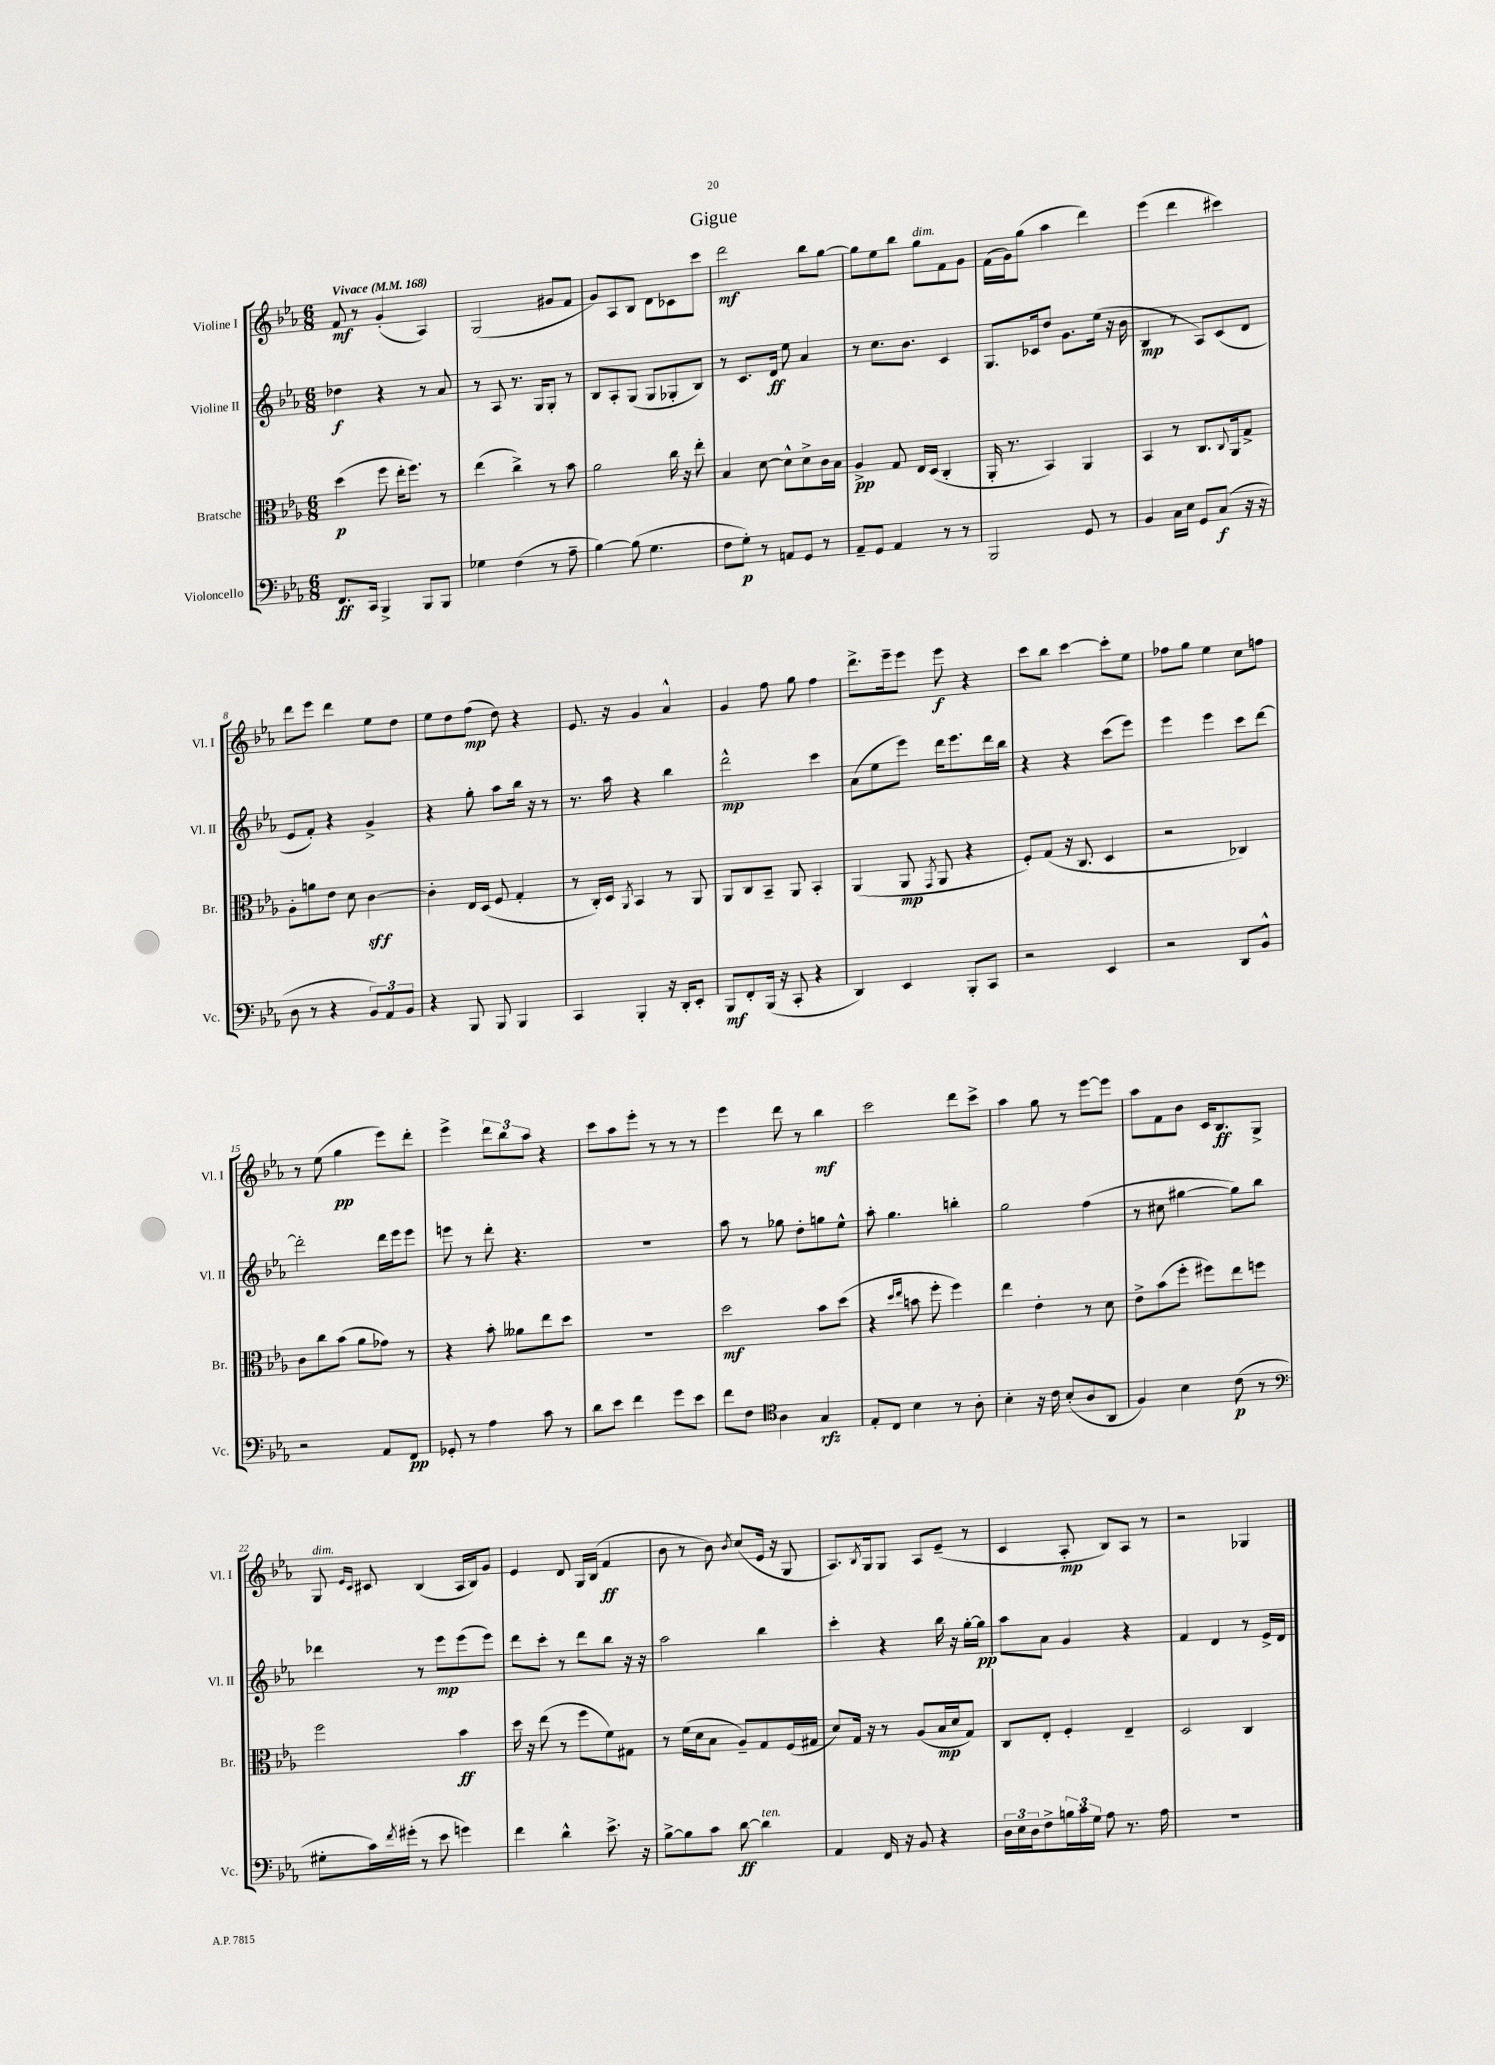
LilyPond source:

\header { title = "Gigue" }
<<
\new StaffGroup <<
\new Staff = "s0" \with { instrumentName = "Violine I" shortInstrumentName = "Vl. I" } {
    \clef treble \key ees \major \numericTimeSignature \time 6/8 \tempo "Vivace" 4 = 168
    f'8\mf r8 g'4-.( aes4) |
    g2( gis'8 f'8 |
    g'8) aes8 bes8 d'8 ces'8 c'''8 |
    d'''2\mf bes''8 g''8~ |
    g''8 ees''8 bes''8 g''8^\markup { \italic "dim." } f'8 g'8 |
    f'16( g'16) g''8( aes''4 d'''4) |
    ees'''4( d'''4 cis'''4) |
    d'''8 ees'''8 d'''4 ees''8 d''8 |
    ees''8 d''8 f''8\mp( d''8) r4 |
    ees'8. r16 g'4 aes'4-^ |
    g'4 f''8 g''8 f''4 |
    d'''8.-> ees'''16-- ees'''8 ees'''8\f r4 |
    c'''8 bes''8 c'''4~ c'''8-. ees''8 |
    fes''8 g''8 ees''4 c''8 f''8 |
    r8 ees''8( g''4\pp ees'''8) d'''8-. |
    ees'''4-> \tuplet 3/2 { d'''8 bes''8 aes''8 } r4 |
    c'''8 aes''8 ees'''8-. r8 r8 r8 |
    ees'''4 d'''8 r8 bes''4\mf |
    c'''2 d'''8 c'''8-> |
    aes''4 g''8 r8 ees'''8~ ees'''8 |
    aes''8 f'8 bes'8 c'16 bes8.\ff g8-> |
    g8^\markup { \italic "dim." } \grace { ees'16 c'16 } cis'8 bes4( aes16 bes16) g'8 |
    ees'4 d'8 g16 bes16( f'4\ff |
    bes'8 r8 bes'8) \acciaccatura { bes'8 } c''8( ees'16 r16 g8 |
    aes8.) \acciaccatura { bes8 } g16 g8 aes8 ees'8--( r8 |
    c'4 aes8-.\mp bes8) aes8 r8 |
    r2 ges4 \bar "|." |
}
\new Staff = "s1" \with { instrumentName = "Violine II" shortInstrumentName = "Vl. II" } {
    \clef treble \key ees \major \numericTimeSignature \time 6/8
    des''4\f r4 r8 aes'8 |
    r8 aes8 r8. g16 g8-. r8 |
    bes8 aes8-. g8( g8 ges8-. bes8) |
    r8 c'8. d'16\ff ees''8 aes'4 |
    r8 c''8. bes'8. c'4 |
    g8. ces'16 d''8 g'8. ees''16( r16 bes'16 |
    bes4\mp r8 aes8) c'8( d'8 |
    ees'8 f'8-.) r4 g'4-> |
    r4 g''8-. aes''8 bes''16 r16 r8 |
    r8. aes''16 r4 bes''4 |
    d'''2-^\mp c'''4 |
    aes'8( ees''8 ees'''8) d'''16 ees'''8. d'''16 bes''16 |
    r4 r4 c'''8( ees'''8) |
    ees'''4 ees'''4 c'''8 d'''8~ |
    d'''2-. d'''16 ees'''16 ees'''8 |
    e'''8 r8 d'''8-. r4. |
    R2. |
    aes''8 r8 ges''8 d''8-. g''8 ees''8-^ |
    aes''8-. g''4. b''4-. |
    g''2 f''4( |
    r8 cis''8 gis''4~ gis''8) bes''8 |
    des'''4 r8 ees'''8\mp ees'''8( ees'''8) |
    d'''8 c'''8-. r8 d'''8 bes''8 r16 r16 |
    aes''2 bes''4 |
    c'''4-. r4 bes''16 r16 g''16~-. g''16\pp |
    aes''8 aes'8 g'4 r4 |
    f'4 d'4 r8 ees'16-> d'16 \bar "|." |
}
\new Staff = "s2" \with { instrumentName = "Bratsche" shortInstrumentName = "Br." } {
    \clef alto \key ees \major \numericTimeSignature \time 6/8
    d''4\p( f''8 ees''16-. f''8.) r8 |
    ees''4( c''4->) r8 bes'8 |
    aes'2 c''16 r16 ees''8-. |
    bes4 d'8~ d'8-^ d'8-> c'16 bes16 |
    aes4->\pp g8 ees16 d16( c4-. |
    aes,16-. r8. bes,4) aes,4 |
    bes,4 r8 c8. \appoggiatura { c8 } aes,16 g8-> |
    aes8-. a'8 ees'8 d'8 c'4~\sff |
    c'4-. ees16 d16( f8 g4-. |
    r8 c16-.) d16 \acciaccatura { aes,8 } bes,4 r8 aes,8 |
    aes,8 c8 bes,8-- aes,8 bes,4-. |
    aes,4( aes,8\mp \acciaccatura { g,8 } aes,8 r4 |
    f8-.) g8( r16 c8. d4 |
    r2 ces4) |
    c'8 c''8 bes'8( aes'8 ges'8) r8 |
    r4 bes'8-. aeses'8 ees''8 d''8 |
    R2. |
    d''2\mf bes'8 d''8( |
    r4 \grace { d''16 ees''16 } b'8 f''8-. f''4) |
    ees''4 ees'4-. r8 d'8 |
    ees'8-> bes'8( f''8-. fis''8) ees''8 f''8 |
    f''2 bes'4\ff |
    d''16 r16 ees''8( r8 f''8 f'8) gis8 |
    r8 f'16( d'16 bes8 aes8--) g8 f16( gis16 |
    d'8) g16 r16 r8 aes8( bes16\mp d'16 g8) |
    c8 ees8-. f4-. ees4-- |
    d2 c4 \bar "|." |
}
\new Staff = "s3" \with { instrumentName = "Violoncello" shortInstrumentName = "Vc." } {
    \clef bass \key ees \major \numericTimeSignature \time 6/8
    f,8.\ff c,16 bes,,4-> bes,,8 bes,,8 |
    ges4 f4( r8 aes8-- |
    bes4~) bes8( g4. |
    f8 g8-.\p) r8 a,8 g,8 r8 |
    aes,8-- g,8 aes,4 r8 r8 |
    bes,,2 g,8 r8 |
    bes,4 c16 ees16 g,8 c8\f( r16 r16 |
    d8 r8 r4 \tuplet 3/2 { bes,8) aes,8 bes,8 } |
    r4 bes,,8 bes,,8 bes,,4 |
    c,4 bes,,4-. r16 d,16-. ees,8-. |
    bes,,8\mf f,8-. bes,,16( r16 c,8-. r4 |
    d,4) ees,4 bes,,8-. c,8 |
    r2 ees,4 |
    r2 d,8 bes,8-^ |
    r2 aes,8 f,8\pp |
    ges,8-. r8 aes4 c'8 r8 |
    d'8 ees'8 f'4 g'8 ees'8 |
    f'8 f8 \clef tenor aes4 g4\rfz |
    ees8-. c8 bes4 r8 aes8-. |
    bes4-. r16 c'16 bes8-.( aes8 aes,8 |
    f4) bes4 c'8\p( r8 |
    \clef bass gis8-. c'16) \acciaccatura { f'8 } gis'16-.( r8 ees'8 g'4) |
    f'4 d'4-^ ees'8.-> r16 |
    bes8~-> bes8 c'8 d'8~\ff d'4^\markup { \italic "ten." } |
    aes,4 f,16 r16 bes,8 r4 |
    \tuplet 3/2 { d16 ees16 d16 } f8-> \tuplet 3/2 { b16 c'16 g16 } aes8 r8. aes16 |
    r2. \bar "|." |
}
>>
>>
